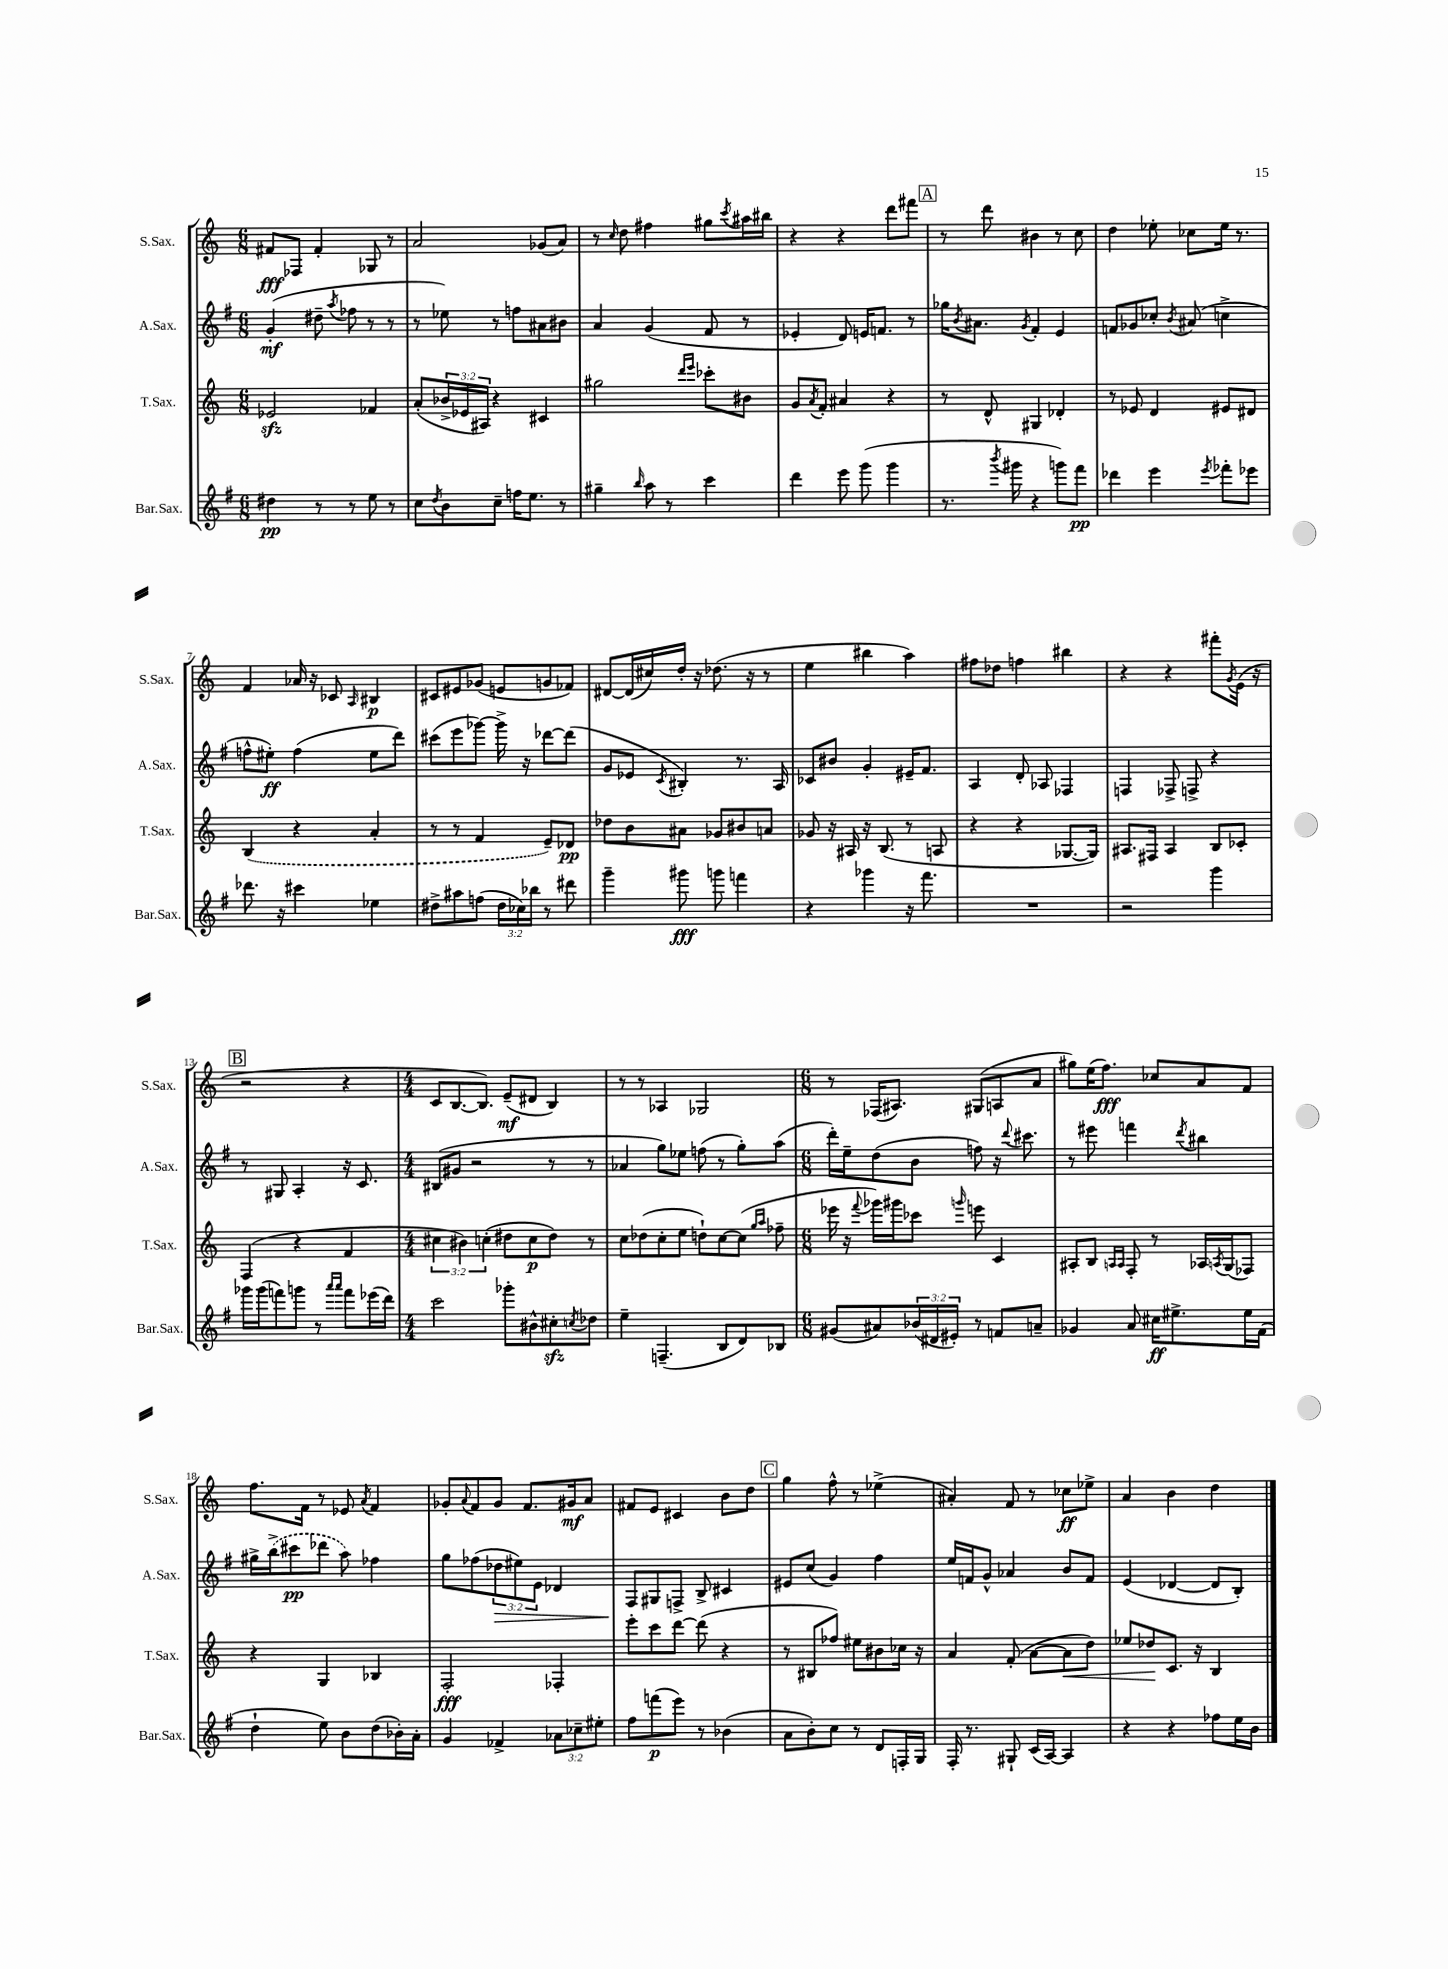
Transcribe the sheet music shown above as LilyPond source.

<<
\new StaffGroup <<
\new Staff = "s0" \with { instrumentName = "S.Sax." shortInstrumentName = "S.Sax." } {
    \clef treble \key c \major \numericTimeSignature \time 6/8
    fis'8\fff fes8 fis'4-. ges8 r8 |
    a'2 ges'8( a'8) |
    r8 \grace { c''16 } d''8 fis''4 gis''8 \acciaccatura { c'''8 } ais''16 bis''16 |
    r4 r4 d'''8 fis'''8 |
    \mark \markup { \box "A" } r8 d'''8 bis'4 r8 c''8 |
    d''4 ees''8-. ces''8 ees''16 r8. |
    f'4 aes'16 r16 ces'8 \grace { a16 } bis4\p |
    cis'8 eis'8 ges'8( e'8 g'8 fes'8) |
    dis'8~ dis'16( cis''16) d''16-. r16 des''8.( r16 r8 |
    e''4 bis''4 a''4) |
    fis''8 des''8 f''4 bis''4 |
    r4 r4 fis'''8-. \acciaccatura { g'8 } e'16( r16 |
    \mark \markup { \box "B" } r2 r4 |
    \numericTimeSignature \time 4/4 c'8 b8.~ b8.) e'8--\mf( dis'8 b4) |
    r8 r8 aes4 ges2 |
    \numericTimeSignature \time 6/8 r8 fes16( ais8.) gis8( a8 a'8 |
    gis''8) e''16( f''8.\fff) ces''8 a'8 f'8 |
    f''8. f'16 r8 ees'8 \acciaccatura { a'8 } f'4 |
    ges'8-. \appoggiatura { a'8 } f'8 ges'8 f'8. gis'16\mf a'8 |
    fis'8 e'8 cis'4 b'8 d''8 |
    \mark \markup { \box "C" } g''4 f''8-^ r8 ees''4->( |
    ais'4-.) f'8 r8 ces''8\ff ees''8-> |
    a'4 b'4 d''4 \bar "|." |
}
\new Staff = "s1" \with { instrumentName = "A.Sax." shortInstrumentName = "A.Sax." } {
    \clef treble \key g \major \numericTimeSignature \time 6/8 \override Staff.TupletNumber.text = #tuplet-number::calc-fraction-text
    g'4-.\mf( dis''8-- \acciaccatura { a''8 } fes''8 r8 r8 |
    r8 ees''8) r8 f''8 ais'8 bis'8 |
    a'4 g'4( fis'8 r8 |
    ees'4-. d'8) e'16 f'8. r8 |
    \mark \markup { \box "A" } ges''16 \acciaccatura { b'8 } ais'8. \acciaccatura { g'8 } fis'4-. e'4 |
    f'8 ges'8 ces''8-. \acciaccatura { b'8 } ais'8( c''4-> |
    f''8-^ eis''8-.\ff) f''4( eis''8 d'''8) |
    cis'''8( e'''8 ges'''8~) ges'''16-> r16 des'''8~ des'''8( |
    g'8 ees'8 \acciaccatura { c'8 } bis4-.) r8. a16 |
    ces'8 bis'8 g'4-. eis'16-- fis'8. |
    a4 d'8-. aes8 fes4 |
    f4 fes8-> f8-> r4 |
    \mark \markup { \box "B" } r8 gis8 a4-. r16 c'8. |
    \numericTimeSignature \time 4/4 bis8( gis'8 r2 r8 r8 |
    aes'4 g''8) ees''8 f''8( r8 g''8-.) a''8( |
    \numericTimeSignature \time 6/8 d'''16-.) e''16-- d''8( b'8 f''8) r16 \appoggiatura { d'''8 } cis'''8. |
    r8 eis'''8 f'''4 \acciaccatura { d'''8 } bis''4 |
    gis''16-> \once \slurDashed b''16->( cis'''8\pp des'''8 a''8) fes''4 |
    g''8 fes''8( \tuplet 3/2 { des''8\> eis''8) e'8 } des'4 |
    fis8\! gis8 f8-> b8-> cis'4 |
    \mark \markup { \box "C" } eis'8 c''8( g'4) fis''4 |
    e''16 f'16 g'8-^ aes'4 b'8 f'8 |
    e'4( des'4~ des'8 b8-.) \bar "|." |
}
\new Staff = "s2" \with { instrumentName = "T.Sax." shortInstrumentName = "T.Sax." } {
    \clef treble \key c \major \numericTimeSignature \time 6/8 \override Staff.TupletNumber.text = #tuplet-number::calc-fraction-text
    ees'2\sfz fes'4 |
    a'8-.( \tuplet 3/2 { bes'16-> ees'16 ais16) } r4 cis'4 |
    gis''2 \grace { d'''16 e'''16 } ces'''8-. bis'8 |
    g'8 \acciaccatura { a'8 } f'8-. ais'4 r4 |
    \mark \markup { \box "A" } r8 d'8-^ gis4 des'4-. |
    r8 ees'8 d'4 eis'8 dis'8 |
    \once \slurDashed b4( r4 a'4-. |
    r8 r8 f'4 e'8--) des'8\pp |
    des''8 b'8 ais'8 ges'8 bis'8 a'8 |
    ges'8 r16 ais16 r16 b8.( r8 a8 |
    r4 r4 ges8.~ ges16) |
    ais8. fis16 ais4 b8 ces'8-. |
    \mark \markup { \box "B" } f4( r4 f'4 |
    \numericTimeSignature \time 4/4 \tuplet 3/2 { cis''4 bis'4) c''4-.( } dis''8 c''8\p dis''8) r8 |
    c''8 des''8( c''8-. e''8 d''8-!) c''8~ c''8( \grace { g''16 a''16 } fes''8-- |
    \numericTimeSignature \time 6/8 ees'''16 r16 \appoggiatura { f'''8 } ges'''16) gis'''16 ces'''8 \grace { g'''16 } e'''8 c'4 |
    ais8-. b8 \grace { a16 a16 } f8-. r8 aes16 \acciaccatura { a8 } g16( fes8) |
    r4 g4 bes4 |
    f2-.\fff fes4-. |
    e'''8-. c'''8 d'''8~ d'''8( r4 |
    \mark \markup { \box "C" } r8 bis8 fes''8) eis''8 bis'8 ces''16 r16 |
    a'4 f'8-.( a'8~ a'8\< d''8) |
    ees''8 des''8\! c'8. r16 b4 \bar "|." |
}
\new Staff = "s3" \with { instrumentName = "Bar.Sax." shortInstrumentName = "Bar.Sax." } {
    \clef treble \key g \major \numericTimeSignature \time 6/8 \override Staff.TupletNumber.text = #tuplet-number::calc-fraction-text
    dis''4\pp r8 r8 e''8 r8 |
    c''8 \acciaccatura { d''8 } b'8 c''8-- f''16 e''8. r8 |
    gis''4-- \grace { b''16 } a''8 r8 c'''4 |
    d'''4 e'''8 g'''8( g'''4 |
    \mark \markup { \box "A" } r8. \acciaccatura { b'''8 } gis'''16 r4 g'''8) fis'''8\pp |
    des'''4 e'''4 \acciaccatura { e'''8 } fes'''8-. ees'''8 |
    des'''8. r16 cis'''4 ees''4 |
    dis''8-> ais''8 f''8( \tuplet 3/2 { dis''16 ces''16) bes''16 } r8 dis'''8 |
    g'''4-- gis'''8\fff g'''8 f'''4 |
    r4 ges'''4 r16 fis'''8. |
    R2. |
    r2 g'''4 |
    \mark \markup { \box "B" } ges'''16 ges'''16( f'''8) g'''8 r8 \grace { a'''16 a'''16 } f'''8 ees'''16( d'''16) |
    \numericTimeSignature \time 4/4 c'''2 ges'''8-. bis'8-^ cis''8-.\sfz \acciaccatura { c''8 } des''8 |
    e''4-- f4.--( b8 d'8) bes8 |
    \numericTimeSignature \time 6/8 gis'8( ais'8) \tuplet 3/2 { bes'16( dis'16 eis'16-.) } r8 f'8 a'8-- |
    ges'4 a'8 cis''16\ff eis''8.-> eis''16 fis'16( |
    d''4-! e''8) b'8 d''8( bes'16-.) a'16-. |
    g'4 fes'4-> \tuplet 3/2 { aes'8 ces''8-- eis''8-. } |
    fis''8 f'''8\p( e'''8) r8 bes'4( |
    \mark \markup { \box "C" } a'8 b'8-.) c''8 r8 d'8 f16-. g16 |
    fis16-. r8. gis8-! c'16( a16~) a4 |
    r4 r4 fes''8 e''16 b'16 \bar "|." |
}
>>
>>
